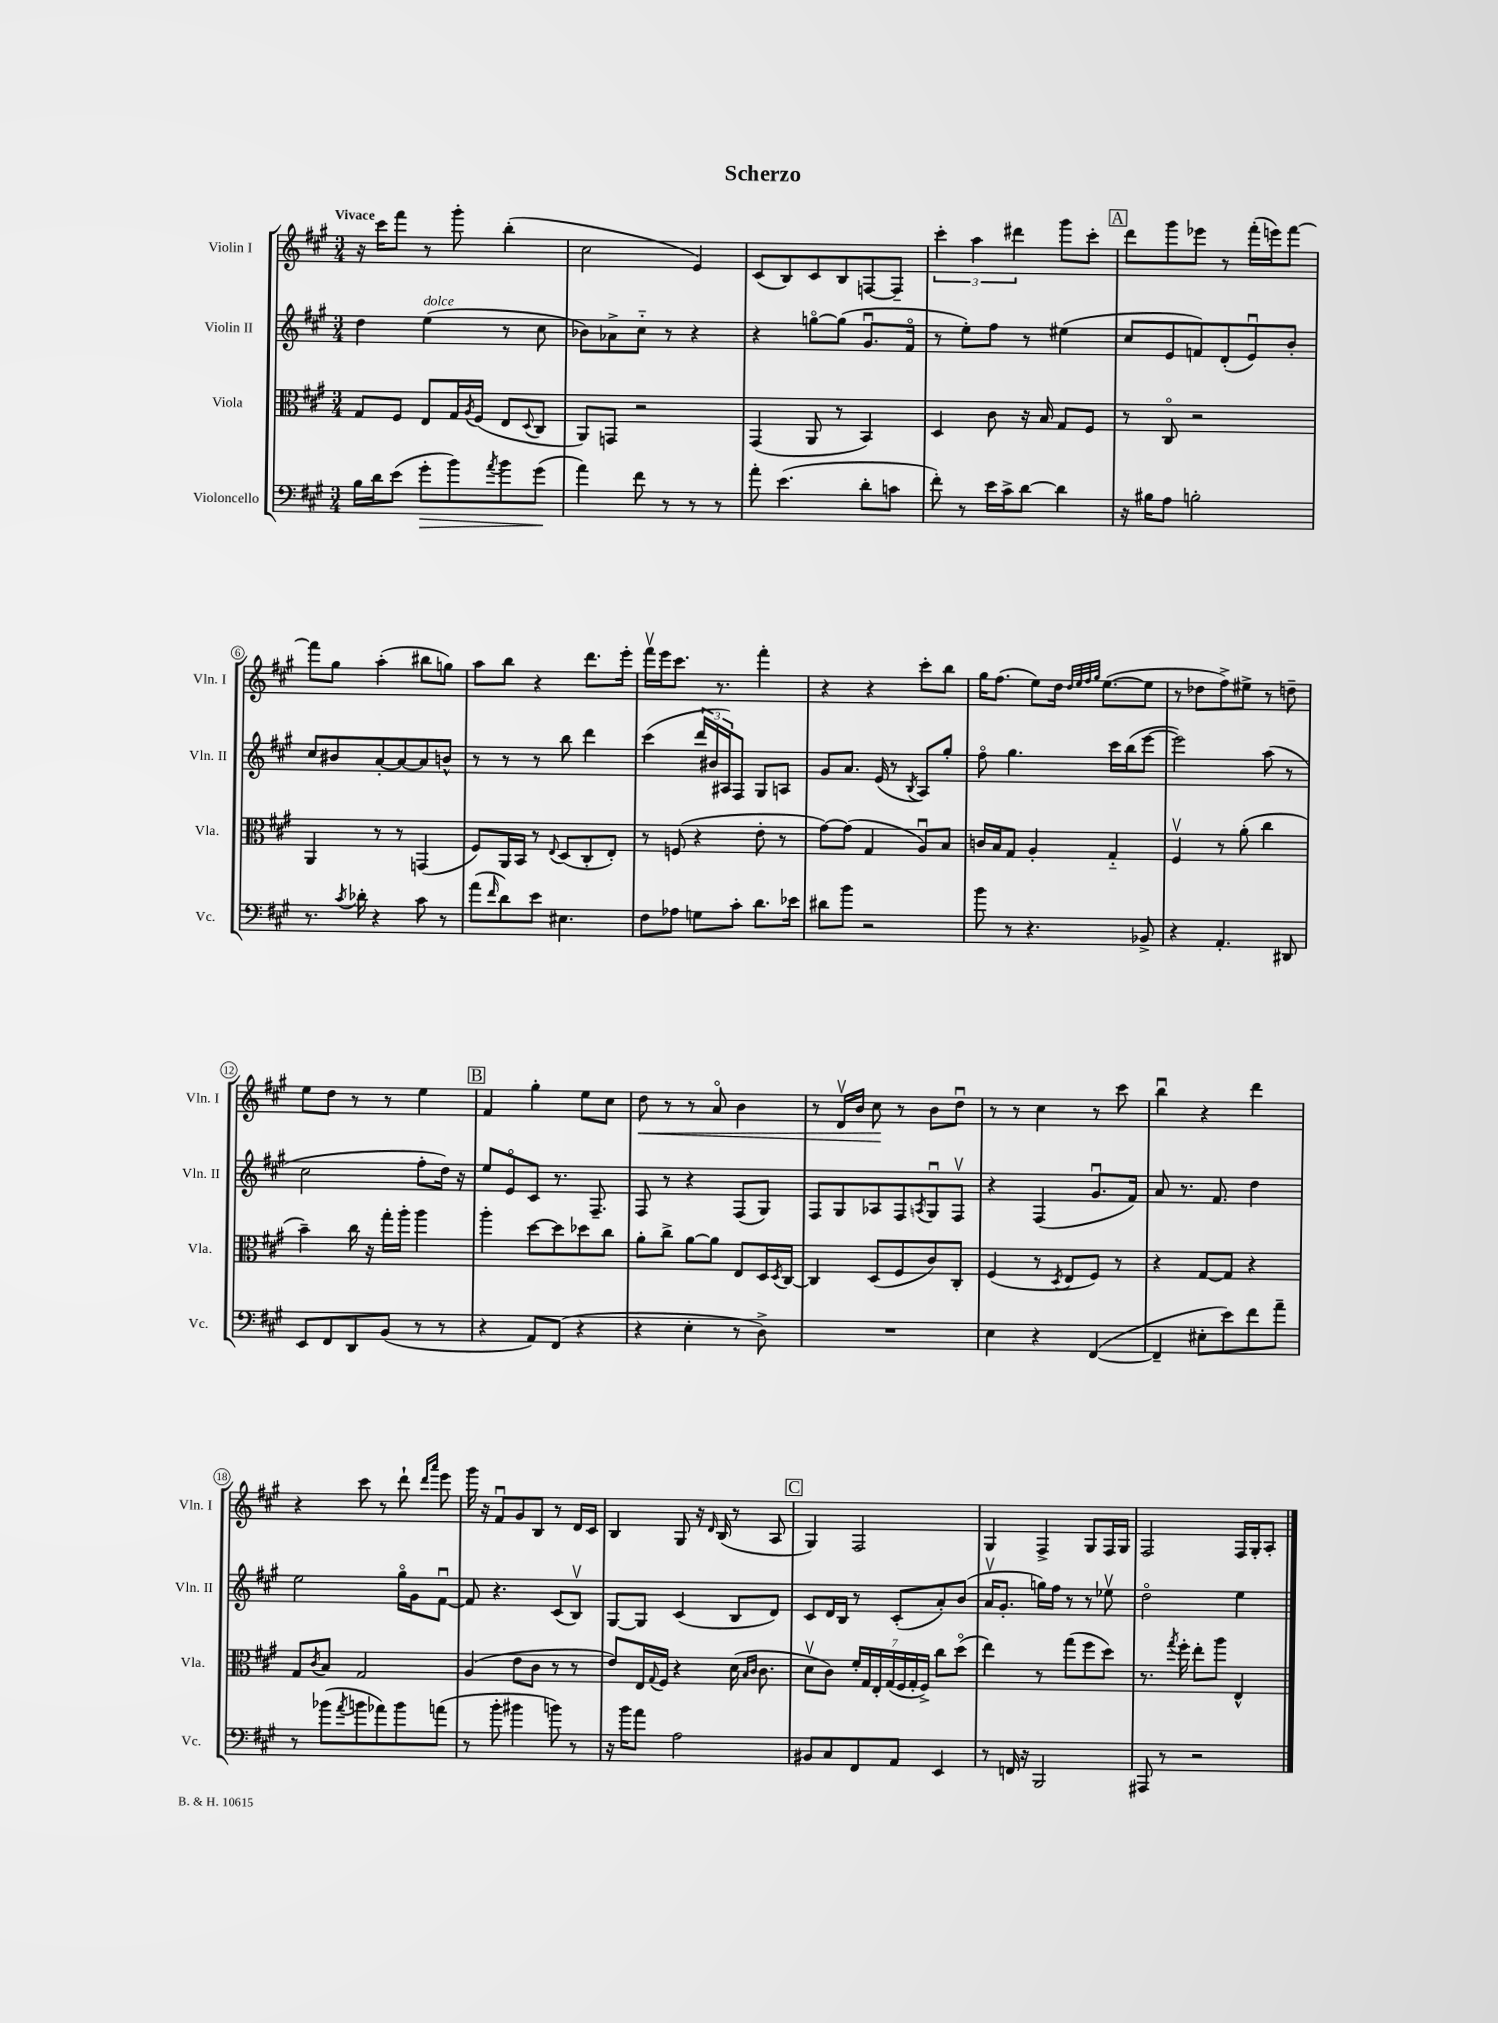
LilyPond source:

\header { title = "Scherzo" }
<<
\new StaffGroup <<
\new Staff = "s0" \with { instrumentName = "Violin I" shortInstrumentName = "Vln. I" } {
    \clef treble \key a \major \numericTimeSignature \time 3/4 \tempo "Vivace"
    r16 cis'''16 fis'''8 r8 gis'''8-. b''4-.( |
    cis''2 e'4) |
    cis'8( b8) cis'8 b8 f8~ f8-- |
    \tuplet 3/2 { cis'''4-. a''4 dis'''4 } gis'''8 cis'''8-. |
    \mark \markup { \box "A" } d'''8 gis'''8 ees'''8 r8 fis'''16-.( e'''16) fis'''8~ |
    fis'''8 gis''8 a''4-.( bis''8 g''8) |
    a''8 b''8 r4 d'''8. e'''16-. |
    fis'''16\upbow e'''16 cis'''8. r8. fis'''4-. |
    r4 r4 cis'''8-. b''8 |
    gis''16 fis''8.( e''8) d''16 \grace { d''32 e''32 fis''32 gis''32 } e''8.~( e''8 |
    r8 des''8 fis''8->) eis''8-> r8 d''8-- |
    e''8 d''8 r8 r8 e''4 |
    \mark \markup { \box "B" } fis'4 gis''4-. e''8 cis''8 |
    d''8\< r8 r8 a'8\flageolet b'4 |
    r8 d'16\upbow b'16 cis''8\! r8 b'8 d''8\downbow |
    r8 r8 cis''4 r8 cis'''8 |
    b''4\downbow r4 d'''4 |
    r4 cis'''8 r8 d'''8-! \grace { d'''16 a'''16 } e'''8 |
    gis'''16 r16 fis'8\downbow gis'8 b8 r8 d'16 cis'16 |
    b4 gis8 r16 \grace { d'16 } b16( r8 a8 |
    \mark \markup { \box "C" } gis4) fis2 |
    gis4 fis4-> gis8 fis16 gis16 |
    fis2 fis16 gis16-. a8-. \bar "|." |
}
\new Staff = "s1" \with { instrumentName = "Violin II" shortInstrumentName = "Vln. II" } {
    \clef treble \key a \major \numericTimeSignature \time 3/4
    d''4 e''4^\markup { \italic "dolce" }( r8 cis''8 |
    bes'8) aes'8-> cis''8-_ r8 r4 |
    r4 g''8~\flageolet g''8( gis'8.\downbow fis'16\flageolet |
    r8 e''8-.) fis''8 r8 eis''4( |
    \mark \markup { \box "A" } cis''8 e'8 f'8) d'8-.( e'8\downbow) b'8-. |
    cis''8 bis'8 a'8~-. a'8~ a'8 b'8-^ |
    r8 r8 r8 b''8 d'''4 |
    cis'''4( \tuplet 3/2 { d'''16 bis'16 ais16) } fis8 gis8 a8 |
    gis'8 a'8. e'16( r8 \acciaccatura { b8 } a8) gis''8-. |
    fis''8\flageolet gis''4. cis'''16 b''16( e'''8~ |
    e'''2) a''8( r8 |
    cis''2 fis''8-. d''16) r16 |
    \mark \markup { \box "B" } e''8 e'8\flageolet cis'8 r8. fis8.-- |
    fis8 r8 r4 fis8( gis8) |
    fis8 gis8 aes8 fis8 \acciaccatura { a8 } gis8\downbow fis8\upbow |
    r4 fis4( gis'8.\downbow fis'16) |
    a'8 r8. fis'8. d''4 |
    e''2 gis''16\flageolet gis'16 fis'8~\downbow |
    fis'8 r4. cis'8( b8\upbow) |
    gis8~ gis8 cis'4( b8 d'8) |
    \mark \markup { \box "C" } cis'8 d'16 b16 r8 cis'8-.( a'8-.) b'8( |
    a'16\upbow gis'8.-. g''16) fis''16 r8 r8 ees''8\upbow |
    d''2\flageolet e''4 \bar "|." |
}
\new Staff = "s2" \with { instrumentName = "Viola" shortInstrumentName = "Vla." } {
    \clef alto \key a \major \numericTimeSignature \time 3/4
    gis8 fis8 e8 gis16 \acciaccatura { a8 } fis16( e8 \appoggiatura { d8 } cis8 |
    a,8) g,8 r2 |
    gis,4( a,8 r8 b,4) |
    d4 cis'8 r16 b16 gis8 fis8 |
    \mark \markup { \box "A" } r8 cis8\flageolet r2 |
    a,4 r8 r8 g,4( |
    fis8) a,16 b,16 r8 \appoggiatura { e8 } d8( cis8-. e8-.) |
    r8 f8( r4 e'8-. r8 |
    gis'8~) gis'8( gis4 a8\downbow) b8 |
    c'16 b16 gis8 a4-. gis4-_ |
    fis4\upbow r8 a'8-.( cis''4 |
    b'4--) cis''16 r16 gis''16-. a''16-. a''4 |
    \mark \markup { \box "B" } a''4-. d''8~ d''8 des''8 cis''8 |
    a'8-. cis''8-> a'8~ a'8 e8 d16 \acciaccatura { d8 } cis16~ |
    cis4 d8( fis8 cis'8) cis8-. |
    fis4( r8 \acciaccatura { d8 } e8 fis8) r8 |
    r4 gis8~ gis8 r4 |
    gis8 \acciaccatura { cis'8 } b8 gis2 |
    a4( e'8 cis'8 r8 r8 |
    e'8) e16 \appoggiatura { gis8 } fis16 r4 d'16( \grace { b16 cis'16 } cis'8. |
    \mark \markup { \box "C" } d'8\upbow cis'8) \tuplet 7/4 { fis'16-. gis16 e16-. gis16( fis16 gis16-. fis16->) } cis''8 d''8\flageolet( |
    e''4) r8 gis''8( fis''8 d''8) |
    r8. \acciaccatura { gis''8 } fis''16-. e''8-. a''8 e4-^ \bar "|." |
}
\new Staff = "s3" \with { instrumentName = "Violoncello" shortInstrumentName = "Vc." } {
    \clef bass \key a \major \numericTimeSignature \time 3/4
    b16 d'16 e'8( gis'8-.\> b'8) \acciaccatura { a'8 } b'8 gis'8\!( |
    a'4) fis'8 r8 r8 r8 |
    a'8-. e'4.( d'8-. c'8 |
    fis'8-.) r8 e'16 cis'16-> d'8~ d'4 |
    \mark \markup { \box "A" } r16 bis16 a8 b2-. |
    r8. \acciaccatura { cis'8 } des'16-. r4 cis'8 r8 |
    a'8( \grace { fis'16 } d'8) e'8 eis4. |
    fis8 aes8 g8 cis'8-. d'8. ees'16 |
    dis'8 b'8 r2 |
    b'8 r8 r4. bes,8-> |
    r4 a,4.-. dis,8 |
    e,8 fis,8 d,8 b,8( r8 r8 |
    \mark \markup { \box "B" } r4 a,8) fis,8( r4 |
    r4 e4-. r8 d8->) |
    R2. |
    e4 r4 fis,4~( |
    fis,4-- eis8-. e'8) fis'8 a'8-- |
    r8 bes'8( \acciaccatura { a'8 } b'8 aes'8) b'8 a'8( |
    r8 b'8-. bis'4 b'8) r8 |
    r16 b'16 a'8 a2 |
    \mark \markup { \box "C" } bis,8 cis8 fis,8 a,8 e,4 |
    r8 f,16 r16 b,,2 |
    ais,,8 r8 r2 \bar "|." |
}
>>
>>
\layout { \context { \Score \override BarNumber.stencil = #(make-stencil-circler 0.1 0.3 ly:text-interface::print) } }
